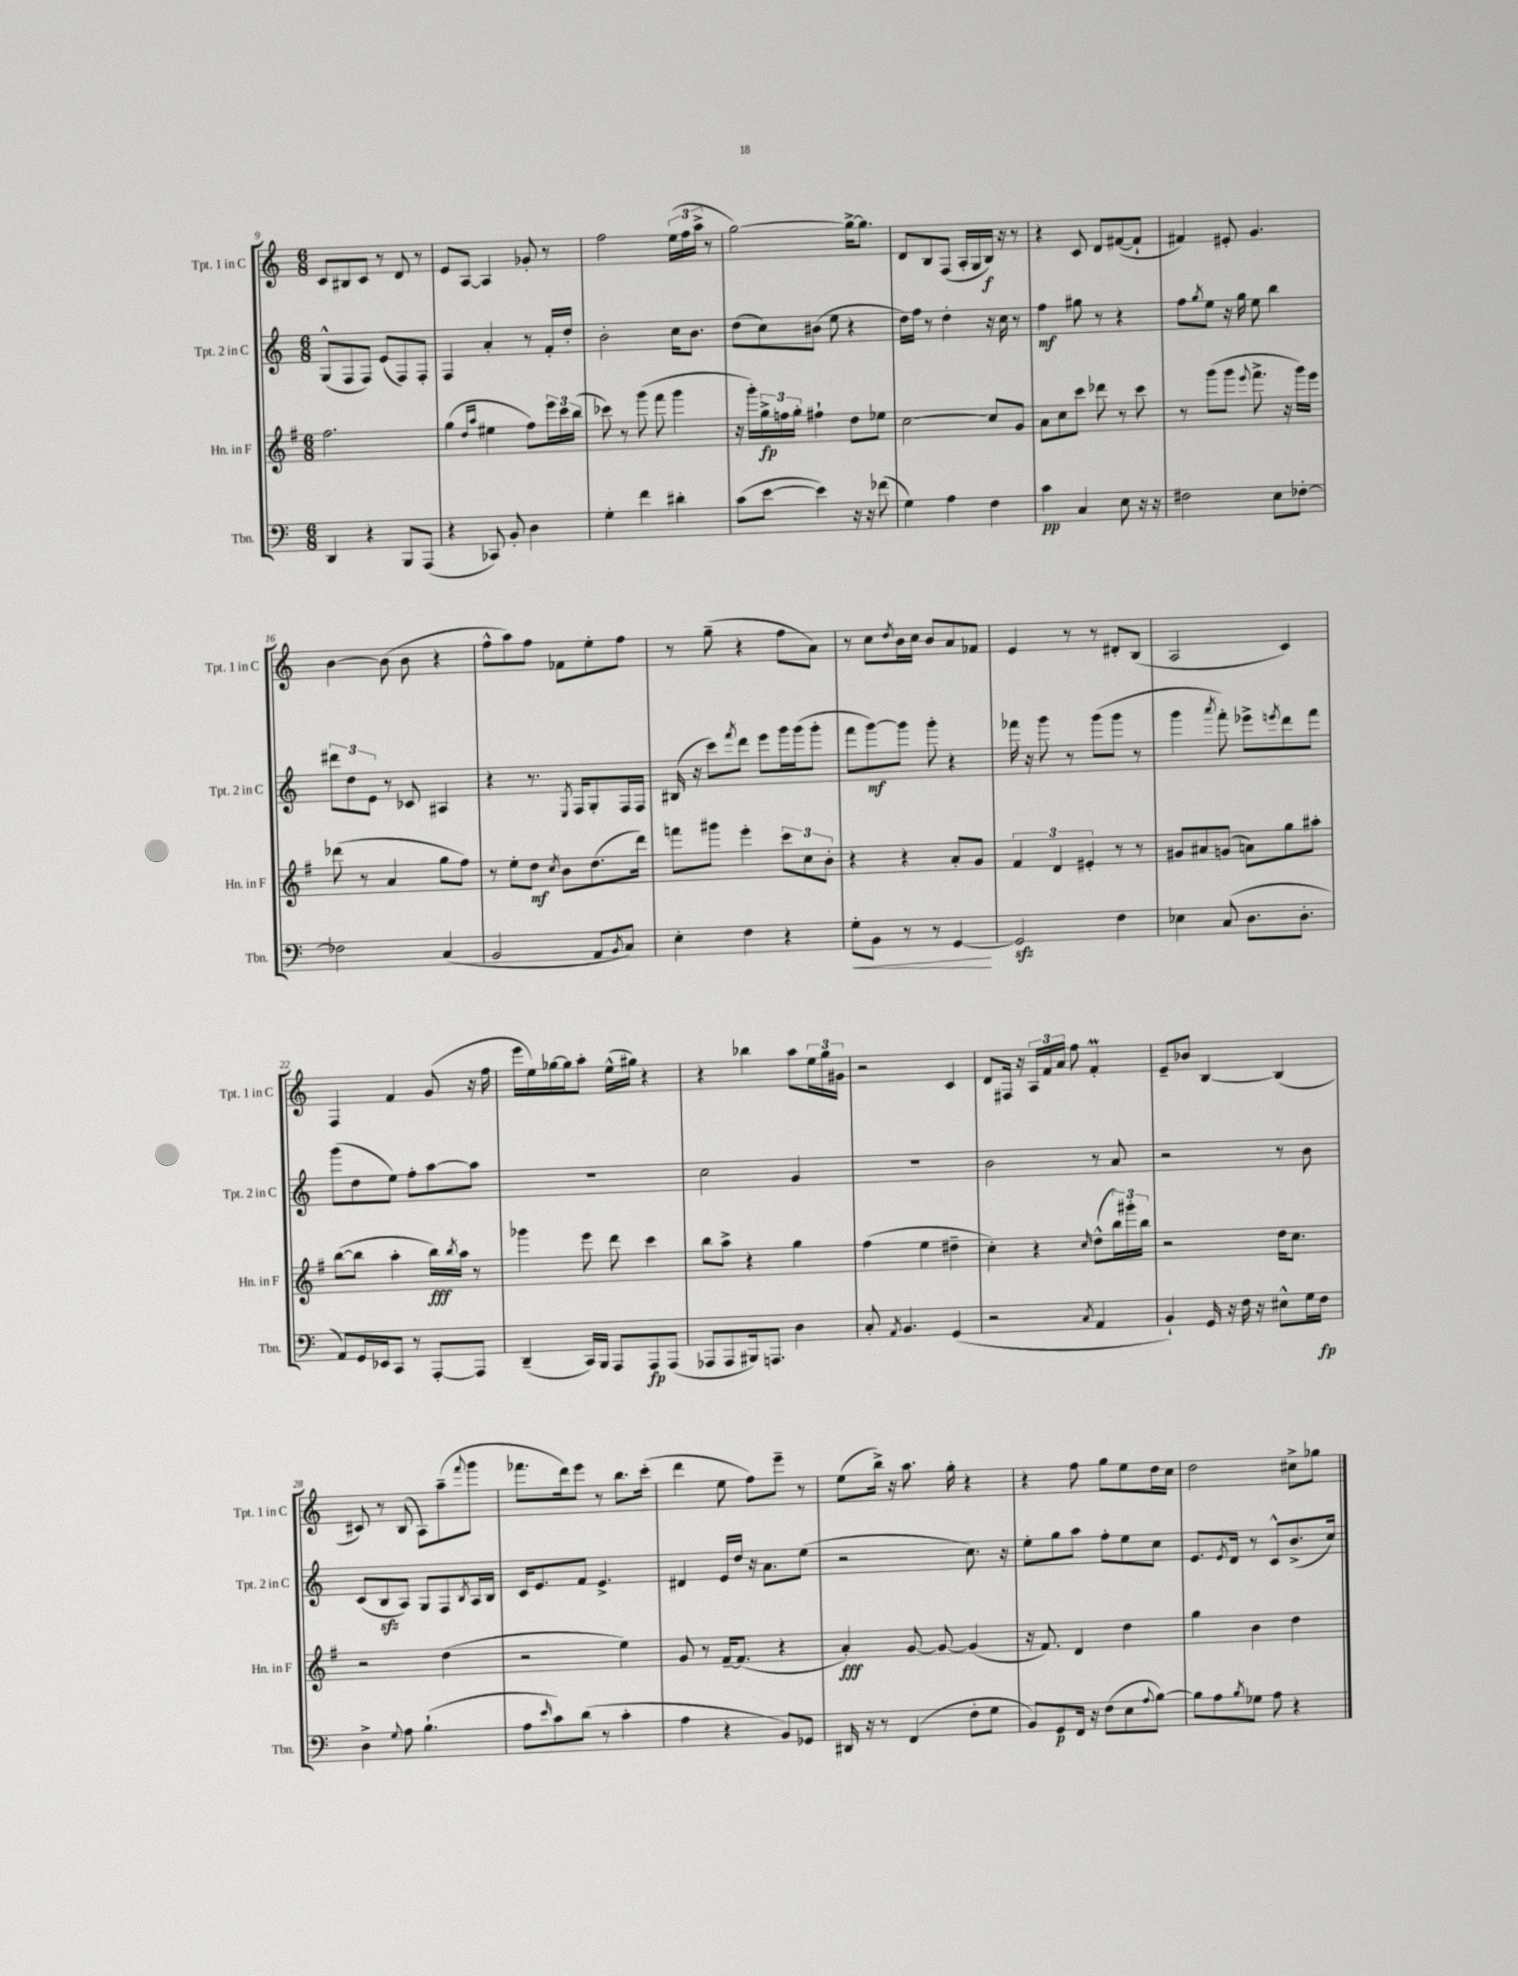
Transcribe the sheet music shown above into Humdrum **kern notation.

**kern	**kern	**kern	**kern
*staff4	*staff3	*staff2	*staff1
*clefF4	*clefG2	*clefG2	*clefG2
*k[]	*k[f#]	*k[]	*k[]
*M6/8	*M6/8	*M6/8	*M6/8
4DD/	2.ff#\	(8G^^/L	8c/L
.	.	8F/	8B#/
4r	.	8F/J)	8c/J
.	.	(8e/L	8r
8BBB/L	.	8F/)	8d/
(8AAA/J	.	8F'/J	8r
=	=	=	=
4r	(4gg\	4F/	8e/L
.	.	.	[8A/J
.	16qqdd/LL	.	.
.	16qqaa/JJ	.	.
8CC-/)	4ee#\	4a'/	4A/]
8BB'/	.	.	.
4D\	8ff#\L)	8r	8g-'/
.	24eee\L	16f'/LL	8r
.	24ccc\	.	.
.	.	16dd'/JJ	.
.	(24bb\JJ	.	.
=	=	=	=
4G'\	8ccc-\)	2b'\	2ff\
.	8r	.	.
4f\	(8ggg\	.	.
.	8fff#\	.	.
4d#'\	4ggg\	16cc\LK	(24ee\LL
.	.	.	24ff\
.	.	8.b\J	.
.	.	.	24aa^\JJ
.	.	.	8r
=	=	=	=
(8c\L	16r	(8dd\L	[2gg\)
.	16ggg'\LL)	.	.
[8e\J	24gg^\	8cc\)	.
.	24ff\	.	.
.	24gg'\JJ	.	.
4e\])	4ff#`\	(8b#\J	.
.	.	8ee\	.
16r	8dd\L	4r	16gg^\_LK
16r	.	.	8.gg\]J
(8f-\	8ee-\J	.	.
=	=	=	=
4G\)	[2cc\	16dd\LL)	8d/L
.	.	16ff\JJ	.
.	.	8r	8B/
4A\	.	4dd'\	(8F/J
.	.	.	16A'/LL
.	.	.	16G/
4F\	8cc/]L	16r	16B/JJ)
.	.	16cc\	16r
.	8g/J	8r	8r
=	=	=	=
4c\	8a\L	4ff\	4r
.	8cc\	.	.
4C/	8ccc\J	8gg#\	8c/
.	8ddd-\	8r	8d/L
8E\	8r	4r	([8f#/
16r	8ccc\	.	8f#`/]J
16r	.	.	.
=	=	=	=
2F#\	8r	8ff\L	4f#/)
.	.	8qgg/	.
.	(8ggg\L	8ee\J	.
.	8ggg\J	16r	8e#'/
.	.	16gg\	.
.	8qqeee/	.	.
.	8.fff#^\	8ee\	4.g/
8E\L	.	4bb\	.
.	16r	.	.
[8F-'\J	16ggg\LL)	.	.
.	16eee\JJ	.	.
=	=	=	=
2F-\]	(8ddd-\	12ddd#\L	[4b\
.	.	12dd\	.
.	8r	.	.
.	.	12e\J	.
.	4a/	8r	(8b\]
.	.	8c-/	8b\
(4C/	8gg\L	4A#/	4r
.	8ff#\J)	.	.
=	=	=	=
2BB/	8r	4r	8ff^^\L
.	8ee'\L	.	8aa\)
.	8dd\J	8.r	8ff\J
.	8qcc/	.	.
.	8b\L	.	8f-\L
.	.	8qE/	.
.	.	16F/LK	.
8AA/L	(8.dd\	8G'/	8ee'\
8qBB/	.	.	.
8C/J)	.	16F/L	8ff\J
.	16ddd\Jk)	16F/JJ	.
=	=	=	=
4E'\	8fff\L	(16B#/	8r
.	.	16r	.
.	8ggg#\J	8ccc\L)	(8gg~\
.	.	8qfff/	.
4F\	4eee'\	8ddd\J	4r
.	.	8eee\L	.
4r	12ccc\L	16ggg\L	8ff\L
.	.	(16ggg\J	.
.	12cc\	.	.
.	.	8ggg'\J	8a\J)
.	12b'\J	.	.
=	=	=	=
8G'\L	4r	8fff\L	8r
8BB\J	.	[8ggg\)	8cc\L
.	.	.	8qdd/
8r	4r	8ggg\]J	16b\L
.	.	.	16cc\JJ
8r	.	8ggg'\	8b/L
[4GG/	8a'/L	4r	8a/
.	8g/J	.	8f-/J
=	=	=	=
2GG/]	6f#/	16fff-\	4e/
.	.	16r	.
.	.	8ggg\	.
.	6d/	.	.
.	.	8r	8r
.	6e#'/	.	.
.	.	(8ggg\L	8r
4F\	8r	8ggg\J	8d#'/L
.	8r	8r	(8B/J
=	=	=	=
4E-\	8g#/L	4ggg\	2A/
.	8a#/	.	.
.	.	8qaaa/	.
(8C/	(8g/J	8fff'\)	.
8.D\L	8a\L)	8eee-^\L	.
.	.	8qeee/	.
.	8gg\	8ddd\	4c/)
8.D'\J	.	.	.
.	8aa#'\J	8fff\J	.
=	=	=	=
8AA/L)	([8bb\L	(8ggg\L	4F/
16GG/L	8bb\]J	8dd\	.
16EE-/J	.	.	.
8CC/J	4aa'\	8ee\J)	4f/
8r	.	8ff'\L	.
[8AAA'/L	16bb\LL)	[8aa\	(8g/
.	8qbb/	.	.
.	16aa\JJ	.	.
8AAA/]J	8r	8aa\]J	16r
.	.	.	16ff\
=	=	=	=
(4DD~/	4ggg-\	2.r	16eee\LL
.	.	.	16ee\)
.	.	.	[16gg-\
.	.	.	16gg-\]J
16CC/LL)	8eee\	.	8aa'\J
16BBB/JJ	.	.	.
8AAA/L	8ddd\	.	(16ee^^\LL
.	.	.	16gg#\JJ)
8AAA/	4ccc\	.	4r
(8AAA/J	.	.	.
=	=	=	=
8AAA-/L	8bb\L	2cc\	4r
8AAA-/	8aa^\J	.	.
16BBB#/k)	4r	.	4bb-\
8.AAA/J	.	.	.
4D\	4gg\	4g/	8aa\L
.	.	.	24ee\L
.	.	.	24gg\
.	.	.	24g#\JJ
=	=	=	=
8C'/	(4ff#\	2.r	2r
8qAA/	.	.	.
4.BB/	.	.	.
.	4ee\	.	.
(4GG/	4dd#~\	.	4c/
=	=	=	=
2r	4cc'\)	2b\	8d/L
.	.	.	16F#/Jk
.	.	.	16r
.	4r	.	24A/LL
.	.	.	24f/
.	.	.	24a/JJ
.	.	.	8ff\
8qC/	16qqcc/	.	.
4AA/	(8dd^^\L	8r	4f'/
.	24bb\L)	8a/	.
.	24ggg#'\	.	.
.	24bb\JJ	.	.
=	=	=	=
4BB`/)	2r	2r	8e~/L
.	.	.	8b-/J
16GG/	.	.	[4B/
16r	.	.	.
16F\	.	.	.
16r	.	.	.
8E#^^\L	16dd\LK	8r	(4B/]
.	8.cc\J	.	.
16G\L	.	8b\	.
16F\JJ	.	.	.
=	=	=	=
4D^\	2r	(8c/L	8c#/)
.	.	8B/	8r
8qqG/	.	.	.
8A\	.	8A/J)	(8B/
(4.B`\	.	8G/L	8A\L)
.	(4dd\	8F/	(8aa~\
.	.	8qB/	8qqfff/
.	.	16A/L	8ggg\J
.	.	16B/JJ	.
=	=	=	=
8A\L	2r	16c/LK	8.fff-\L
.	.	8.e/	.
16qqe/	.	.	.
8c\)	.	.	.
.	.	.	16ddd\k)
(8d\J	.	8f/J	8eee\J
8r	.	4.e^/	8r
4c'\	4ee\)	.	8.bb\L
.	.	.	(16ccc'\Jk
=	=	=	=
4A\	8g/	4d#/	4ddd\
.	8r	.	.
4r	[16f#~/LK	16e/LL	8ee\
.	(8.f#/]J	16dd/JJ	.
.	.	16r	8ff\L)
.	.	8.a\L	.
8BB/L)	4r	.	8eee~\J
8GG-/J	.	(8ee\J	8r
=	=	=	=
16DD#/	4a'/)	2r	(8ee\L
16r	.	.	.
8r	.	.	16bb^\Jk)
.	.	.	16r
(4FF/	[8g/	.	8.aa\
.	8g/_	.	.
.	.	.	16gg'\
8F'\L	(4g/]	8.cc\)	4r
8G\J	.	.	.
.	.	16r	.
=	=	=	=
8BB/L)	16r	8ee'\L	4r
.	8.f#/)	.	.
8GG/	.	8gg\	.
16FF/Jk	4d/	8aa\J	8ff\
16r	.	.	.
(8F\L	.	8ff'\L	8gg\L
8E\	4dd\	8ee\	8ee\
8qqA/	.	.	.
[8B\J)	.	8cc\J	16dd\L
.	.	.	16cc\JJ
=	=	=	=
8B\]L	4gg\	8.e/L	2dd\
8A\	.	.	.
.	.	8qe/	.
.	.	16d/Jk	.
8qB/	.	.	.
8G-\J	4b\	8r	.
8A\	.	8c^^/L	.
4r	4dd\	(8.b^/	8cc#^\L
.	.	.	8gg-\J
.	.	16cc/Jk)	.
==	==	==	==
*-	*-	*-	*-
